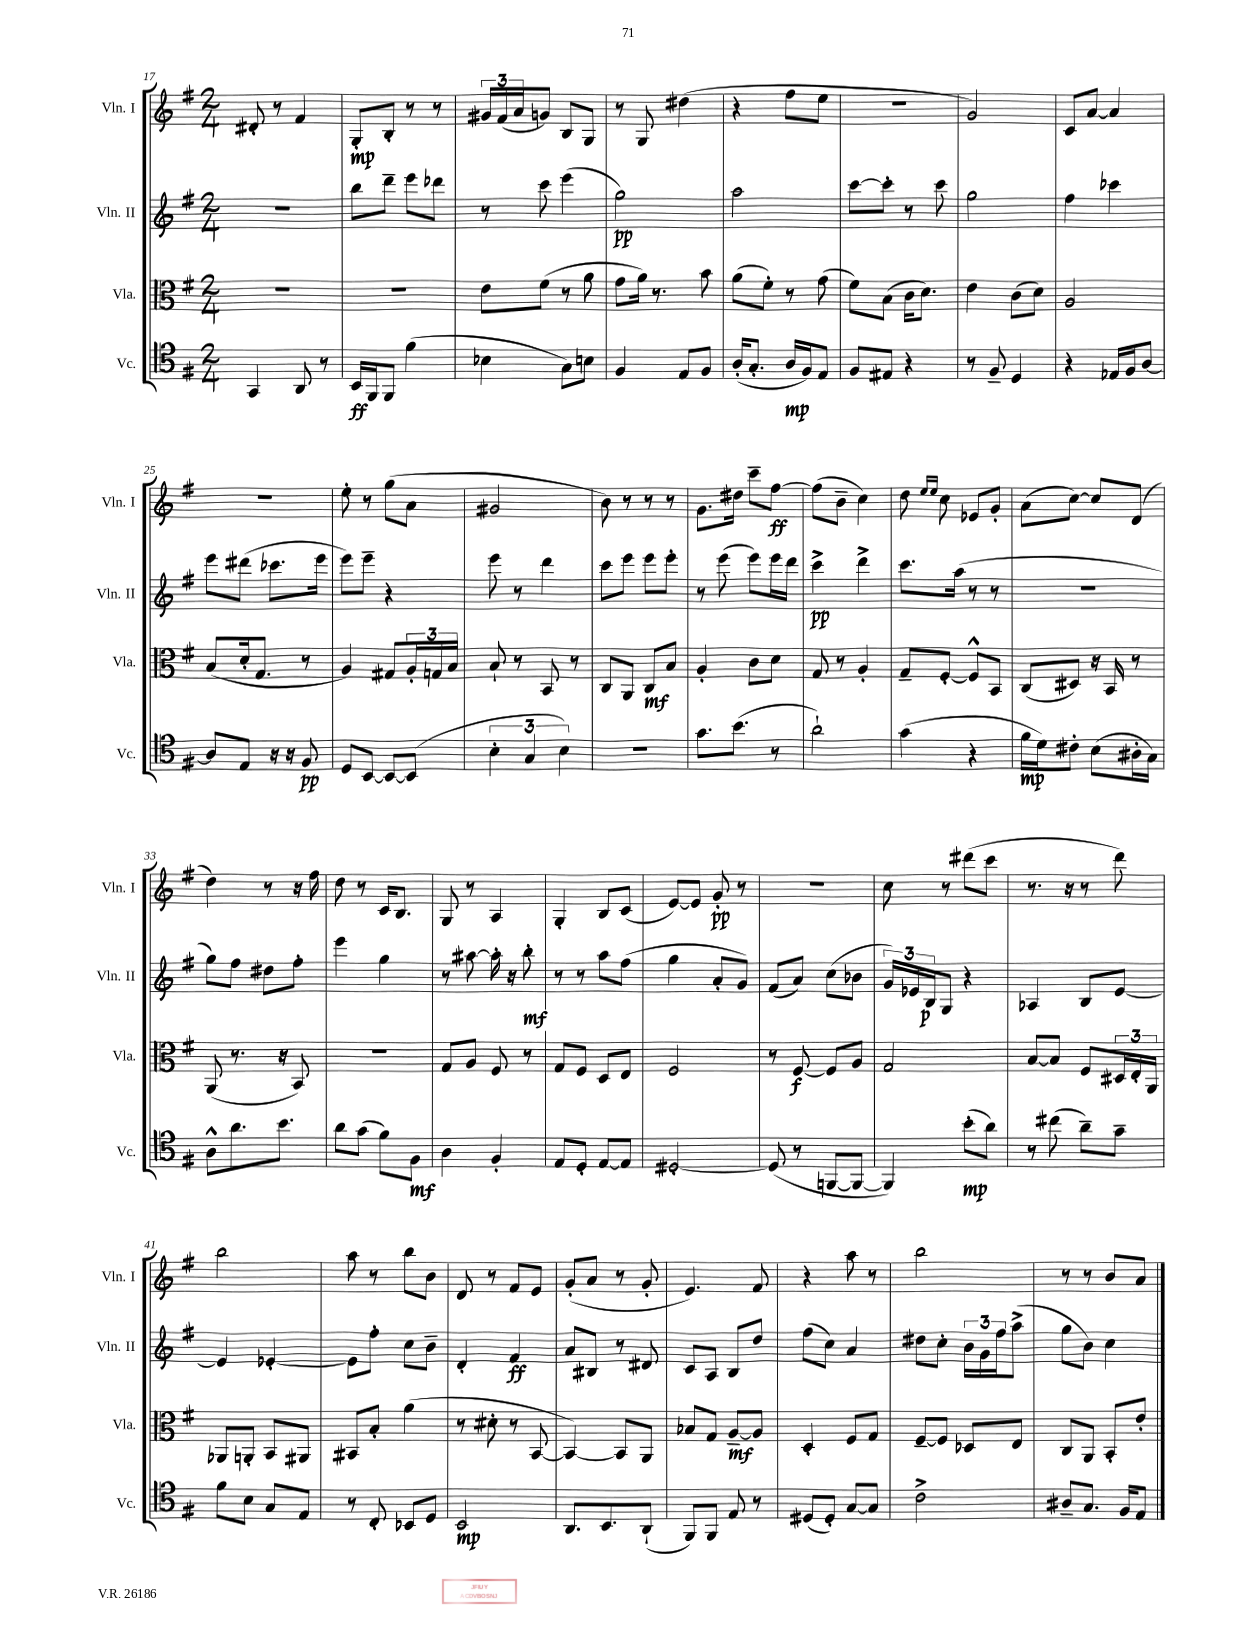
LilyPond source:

<<
\new StaffGroup <<
\new Staff = "s0" \with { instrumentName = "Vln. I" shortInstrumentName = "Vln. I" } {
    \clef treble \key g \major \numericTimeSignature \time 2/4
    dis'8-. r8 fis'4 |
    g8-.\mp b8-. r8 r8 |
    \tuplet 3/2 { gis'16 fis'16( a'16 } g'8) b8 g8 |
    r8 g8 dis''4( |
    r4 fis''8 e''8 |
    r2 |
    g'2) |
    c'8 a'8~ a'4 |
    R2 |
    e''8-. r8 g''8( a'8 |
    gis'2 |
    b'8) r8 r8 r8 |
    g'8. dis''16 c'''8-- fis''8~\ff |
    fis''8( b'8-- c''4) |
    d''8 \grace { e''16 e''16 } c''8 ees'8 g'8-. |
    a'8( c''8~) c''8 d'8( |
    d''4) r8 r16 fis''16 |
    d''8 r8 c'16 b8. |
    g8 r8 a4 |
    g4-. b8 c'8( |
    e'8~) e'8 g'8-.\pp r8 |
    r2 |
    c''8 r8 dis'''8( c'''8 |
    r8. r16 r8 d'''8) |
    b''2 |
    a''8 r8 b''8 b'8 |
    d'8 r8 fis'8 e'8 |
    g'8-.( a'8 r8 g'8-. |
    e'4.) fis'8 |
    r4 a''8 r8 |
    b''2 |
    r8 r8 b'8 a'8 \bar "|." |
}
\new Staff = "s1" \with { instrumentName = "Vln. II" shortInstrumentName = "Vln. II" } {
    \clef treble \key g \major \numericTimeSignature \time 2/4
    R2 |
    b''8 d'''8-- e'''8 des'''8 |
    r8 c'''8 e'''4( |
    g''2\pp) |
    a''2 |
    c'''8~ c'''8-. r8 c'''8 |
    g''2 |
    fis''4 ces'''4 |
    e'''8 dis'''8( ces'''8. e'''16 |
    e'''8) e'''8-- r4 |
    e'''8 r8 d'''4 |
    c'''8 e'''8 e'''8 e'''8-. |
    r8 e'''8( e'''8) e'''16 d'''16 |
    c'''4->\pp d'''4-> |
    c'''8. a''16( r8 r8 |
    R2 |
    g''8) fis''8 dis''8 fis''8-. |
    e'''4 g''4 |
    r8 ais''8~ ais''16-. r16 b''8-.\mf |
    r8 r8 a''8 fis''8( |
    g''4 a'8-. g'8) |
    fis'8( a'8) c''8( bes'8 |
    \tuplet 3/2 { g'16) ees'16 b16\p } g8 r4 |
    aes4 b8 e'8~ |
    e'4 ees'4~-. |
    ees'8 fis''8-. c''8 b'8-- |
    d'4-. fis'4\ff |
    a'8 bis8 r8 dis'8 |
    c'8 a8 b8 d''8 |
    fis''8( c''8) a'4 |
    dis''8 c''8-. \tuplet 3/2 { b'16 g'16 fis''16 } a''8->( |
    g''8 b'8) c''4 \bar "|." |
}
\new Staff = "s2" \with { instrumentName = "Vla." shortInstrumentName = "Vla." } {
    \clef alto \key g \major \numericTimeSignature \time 2/4
    r2 |
    R2 |
    e'8 fis'8( r8 a'8 |
    g'8 a'16) r8. b'8 |
    a'8( fis'8-.) r8 g'8( |
    fis'8) b8( c'16 d'8.) |
    e'4 c'8( d'8) |
    a2 |
    b8( d'16-. g8. r8 |
    a4) gis8 \tuplet 3/2 { a16-. g16 b16 } |
    b8-! r8 b,8 r8 |
    c8 a,8 c8\mf b8 |
    a4-. c'8 d'8 |
    g8 r8 a4-. |
    g8-- fis8~-. fis8-^ b,8 |
    c8( dis8) r16 b,16 r8 |
    a,8( r8. r16 b,8) |
    R2 |
    g8 a8 fis8 r8 |
    g8 fis8 d8 e8 |
    fis2 |
    r8 fis8~\f fis8 a8 |
    g2 |
    b8~ b8 fis8 \tuplet 3/2 { dis16 e16-. a,16 } |
    aes,8 a,8-. b,8 ais,8 |
    bis,8 b8-. a'4( |
    r8 dis'8-. r8 b,8~ |
    b,4~) b,8 a,8 |
    bes8 g8 a8~--\mf a8 |
    d4-. fis8 g8 |
    fis8~-- fis8 des8 e8 |
    c8 a,8 b,8-. e'8-. \bar "|." |
}
\new Staff = "s3" \with { instrumentName = "Vc." shortInstrumentName = "Vc." } {
    \clef tenor \key g \major \numericTimeSignature \time 2/4
    g,4 a,8 r8 |
    b,16\ff fis,16 fis,8 fis'4( |
    bes4 g8) b8 |
    fis4 e8 fis8 |
    a16-.( g8.-. a16\mp fis16) e8 |
    fis8 eis8 r4 |
    r8 fis8-- d4 |
    r4 ees16 fis16 a8~ |
    a8 e8 r16 r16 fis8\pp |
    d8 b,8~ b,8~ b,8( |
    \tuplet 3/2 { b4-. g4 b4) } |
    R2 |
    g'8. b'8.( r8 |
    a'2-!) |
    g'4( r4 |
    fis'16\mp d'16) cis'8-. b8( ais16-. g16) |
    a8-^ a'8. b'8. |
    a'8 g'8( fis'8) fis8\mf |
    a4 fis4-. |
    e8 d8-. e8~ e8 |
    dis2~-. |
    dis8( r8 f,8~ f,8~ |
    f,4) b'8-.\mp( a'8) |
    r8 cis''8( a'8--) g'8-- |
    fis'8 b8 g8 e8 |
    r8 c8-. bes,8 d8 |
    b,2\mp |
    a,8. b,8. a,8-!( |
    fis,8) fis,8 e8 r8 |
    dis8( dis8-.) g8~ g8 |
    c'2-> |
    ais8-- g8. fis16 e8 \bar "|." |
}
>>
>>
\layout { \context { \Score currentBarNumber = #17 } }
